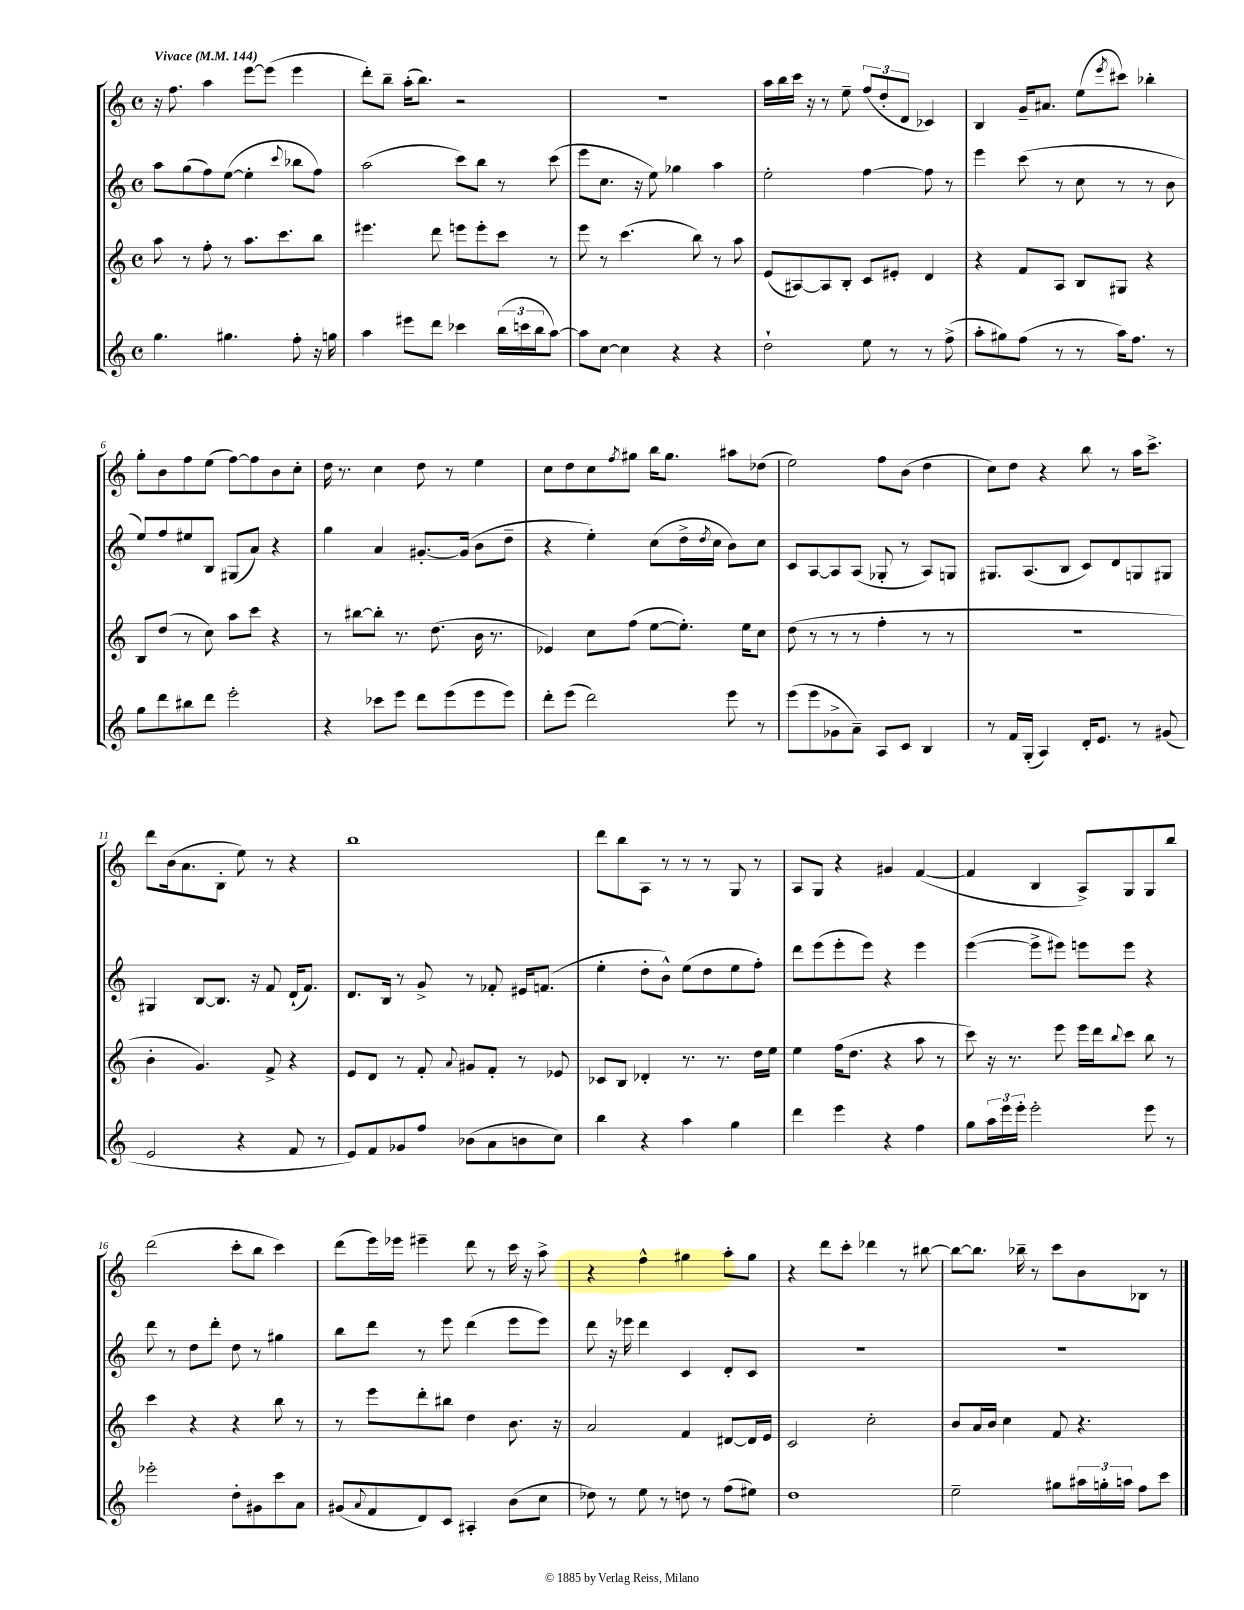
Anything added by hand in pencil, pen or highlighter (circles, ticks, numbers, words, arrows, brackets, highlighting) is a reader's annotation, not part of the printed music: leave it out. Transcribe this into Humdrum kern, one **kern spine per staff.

**kern	**kern	**kern	**kern
*staff4	*staff3	*staff2	*staff1
*clefG2	*clefG2	*clefG2	*clefG2
*k[]	*k[]	*k[]	*k[]
*M4/4	*M4/4	*M4/4	*M4/4
*met(c)	*met(c)	*met(c)	*met(c)
*MM144	*MM144	*MM144	*MM144
4.gg	8aa	8aa	16r
.	.	.	8.ff
.	8r	(8gg	.
.	8ff'	8ff)	4aa
4.gg#	8r	([8ee	.
.	8.aa	4ee']	[8eee
.	.	.	(8eee]
.	8.ccc	.	.
.	.	8qqccc	.
8ff'	.	8bb-	4eee
16r	8bb	8ff)	.
16gg	.	.	.
=	=	=	=
4aa	4.eee#	(2aa	8ddd')
.	.	.	8bb~
8eee#	.	.	(16aa'
.	.	.	8.bb)
8ddd	8ddd	.	.
4ccc-	8eee	8ccc)	2r
.	8eee'	8bb	.
(24bb	8ccc	8r	.
24ccc	.	.	.
24bb	.	.	.
[8aa)	8r	(8ccc	.
=	=	=	=
8aa]	8eee	8eee	1r
[8cc	8r	8.cc	.
4cc]	(4.ccc	.	.
.	.	16r	.
.	.	8ee)	.
4r	.	4gg-	.
.	8bb)	.	.
4r	8r	4aa	.
.	8aa	.	.
=	=	=	=
2dd`	(8e	2ee'	16aa
.	.	.	16bb
.	[8A#)	.	16ccc
.	.	.	16r
.	8A#]	.	8r
.	8B'	.	8ee~
8ee	8c	[4ff	(12ff
.	.	.	12dd'
8r	8e#'	.	.
.	.	.	12d
8r	4d	8ff]	4c-)
(8ff^	.	8r	.
=	=	=	=
8aa'	4r	4eee	4B
8gg#)	.	.	.
(8ff	8f	(8ccc	16g~
.	.	.	8.a#
8r	8A	8r	.
8r	8B	8cc	(8ee
.	.	.	8qeee
16aa)	8G#	8r	8ccc#)
8.ff	.	.	.
.	4r	8r	4bb-'
8r	.	8b	.
=	=	=	=
8gg	8B	8ee)	8gg'
8ddd	(8dd	8ff	8b
8bb#	8r	8ee#	8ff
8ddd	8cc)	8B	(8ee
2eee'	8aa	(8G#	[8ff)
.	8ccc	8a)	8ff]
.	4r	4r	8b
.	.	.	8cc'
=	=	=	=
4r	8r	4gg	16dd
.	.	.	8.r
.	[8bb#	.	.
8ccc-	8bb#']	4a	4cc
8eee	8.r	.	.
8ddd	.	[8.g#'	8dd
.	(8.dd	.	.
(8eee	.	.	8r
.	.	(16g#]	.
8eee	16b	8b	4ee
.	8.r	.	.
8eee)	.	8dd~	.
=	=	=	=
8ddd'	4e-)	4r	8cc
(8eee	.	.	8dd
2ddd)	8cc	4ee')	8cc
.	.	.	8qff
.	(8ff	.	8gg#
.	[8ee	(8cc	16bb
.	.	.	8.gg#
.	8.ee'])	16dd^	.
.	.	8qdd	.
.	.	16cc	.
8eee	.	8b)	8aa#
.	16ee	.	.
8r	8cc	8cc	(8dd-
=	=	=	=
(8eee	(8dd	8c	2ee)
8eee	8r	[8A	.
8g-^	8r	8A]	.
8a~)	8r	(8A	.
8A	4ff'	8G-'	8ff
8c	.	8r	(8b
4B	8r	8A)	4dd
.	8r	8G	.
=	=	=	=
8r	1r	8.G#	8cc)
16f	.	.	8dd
(16G'	.	(8.A	.
4A)	.	.	4r
.	.	8B	.
16d'	.	8c)	8bb
8.e	.	.	.
.	.	8d	8r
8r	.	8G	16aa
.	.	.	8.ccc^
(8g#	.	8G#	.
=	=	=	=
2e	4b'	4G#	8ddd
.	.	.	(16b
.	.	.	8.a
.	4.g)	[8B	.
.	.	8.B]	8B'
4r	.	.	8ee)
.	.	16r	.
.	8f^	8f	8r
8f	4r	(16d`	4r
.	.	8.f)	.
8r	.	.	.
=	=	=	=
8e)	8e	8.d	1bb
8f	8d	.	.
.	.	16B	.
8g-	8r	8r	.
8ff	8f'	8g^	.
.	8qqa	.	.
(8b-	8g#	8r	.
8a	8f'	8f-'	.
8b	8r	16e#	.
.	.	(8.f	.
8cc)	8e-	.	.
=	=	=	=
4bb	8c-	4ee'	8ddd
.	8B	.	8bb
4r	4d-'	8dd'	8A
.	.	8b^^)	8r
4aa	8.r	(8ee	8r
.	.	8dd	8r
.	8.r	.	.
4gg	.	8ee	8G
.	16dd	8ff')	8r
.	16ee	.	.
=	=	=	=
4ddd	4ee	8ddd	8A
.	.	(8eee	8G
4eee	(16ff	8eee'	4r
.	8.dd	.	.
.	.	8eee)	.
4r	4r	4r	4g#
4ff	8aa	4eee	([4f
.	8r	.	.
=	=	=	=
8gg	8ccc)	([4eee	4f]
24aa	16r	.	.
24eee	.	.	.
.	8.r	.	.
24eee'	.	.	.
2eee'	.	8eee^]	4B
.	8eee	8eee#)	.
.	16eee	8eee	8A^)
.	16ddd	.	.
.	8qqbb	.	.
.	8ccc	8eee	8G
8eee	8bb	4r	8G
8r	8r	.	8bb
=	=	=	=
2eee-'	4ccc	8ddd	(2ddd
.	.	8r	.
.	4r	8dd	.
.	.	8ddd'	.
8dd'	4r	8dd	8ccc'
8g#	.	8r	8bb
8ccc	8bb	4gg#	4ccc)
8a	8r	.	.
=	=	=	=
(8g#	8r	8bb	(8ddd
8qqa	.	.	.
8f	8eee	8ddd	16eee)
.	.	.	16eee-
8d)	8ddd'	8r	4eee#~
8c	8bb#	8eee	.
4A#'	4dd	(4ddd	8ddd
.	.	.	8r
(8b	8.b	8eee	16ccc
.	.	.	16r
8cc	.	8eee)	8aa^
.	16r	.	.
=	=	=	=
8dd-)	2a	8ddd	4r
8r	.	16r	.
.	.	16eee-	.
8ee	.	4ddd	4ff^^
8r	.	.	.
8dd	4f	4c	4gg#
8r	.	.	.
(8ff	[8d#	8d'	8aa'
8ee#)	16d#]	8c	8gg#
.	16e	.	.
=	=	=	=
1dd	2c	1r	4r
.	.	.	8ddd
.	.	.	8ccc'
.	2cc'	.	4ddd-
.	.	.	8r
.	.	.	[8bb#
=	=	=	=
2ee~	8b	1r	8bb#_
.	16a	.	8.bb#]
.	16b	.	.
.	4cc	.	.
.	.	.	16bb-~
.	.	.	8r
8gg#	8f	.	8ccc
24aa#	4.r	.	8b
24gg'	.	.	.
24aa	.	.	.
8ff	.	.	8B-
8ccc	.	.	8r
==	==	==	==
*-	*-	*-	*-
